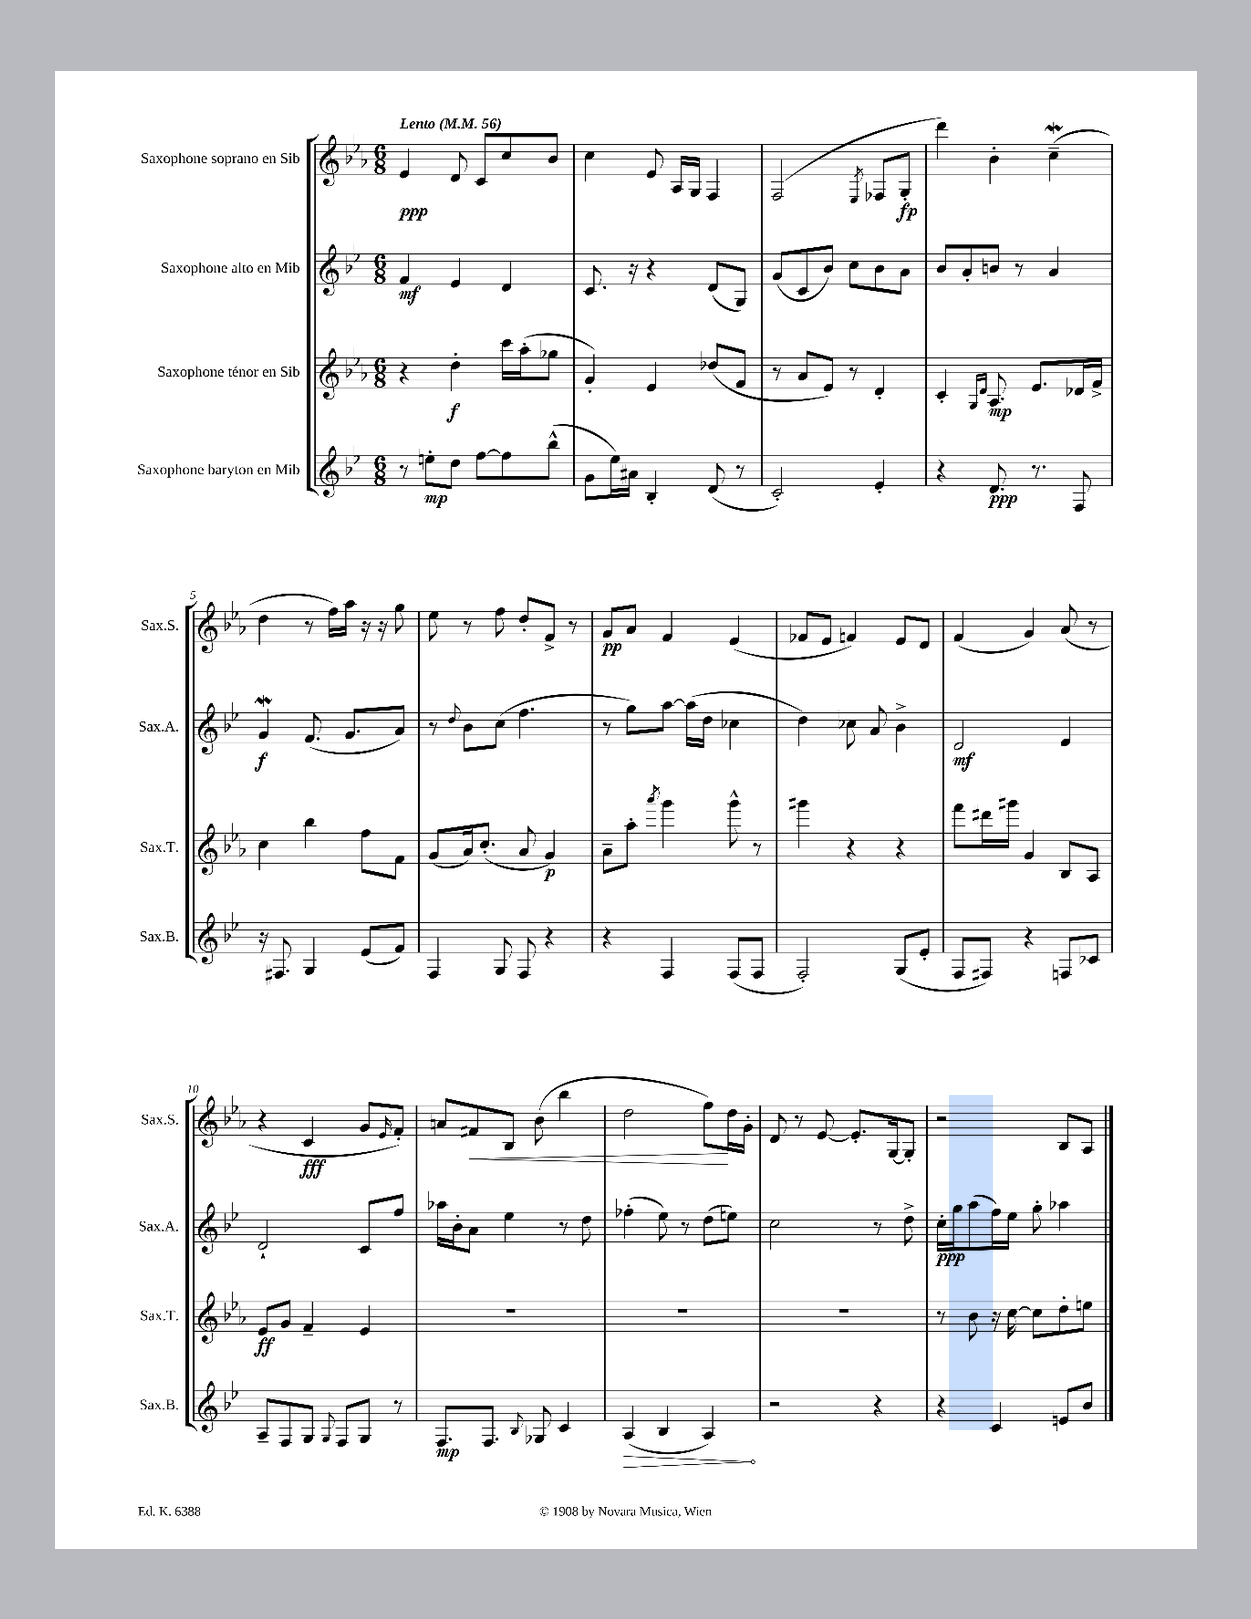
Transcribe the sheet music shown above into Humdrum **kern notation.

**kern	**kern	**kern	**kern
*staff4	*staff3	*staff2	*staff1
*clefG2	*clefG2	*clefG2	*clefG2
*k[b-e-]	*k[b-e-a-]	*k[b-e-]	*k[b-e-a-]
*M6/8	*M6/8	*M6/8	*M6/8
*MM56	*MM56	*MM56	*MM56
8r	4r	4f	4e-
8ee'	.	.	.
8dd	4dd'	4e-	8d
[8ff	.	.	8c
8ff]	16ccc	4d	8cc
.	(16aa-'	.	.
(8bb-^^	8gg-	.	8b-
=	=	=	=
8g	4g')	8.c	4cc
16ee-)	.	.	.
16a#	.	16r	.
4B-'	4e-	4r	8e-
.	.	.	16A-
.	.	.	16G
(8d	(8dd-	(8d	4F
8r	8f	8G)	.
=	=	=	=
2c')	8r	(8g	(2F
.	8a-	8c	.
.	8e-)	8b-)	.
.	8r	8cc	.
.	.	.	8qE-
4e-'	4d'	8b-	8F-
.	.	8a	8G'
=	=	=	=
4r	4c'	8b-	4ddd)
.	.	8a'	.
.	16qqG	.	.
.	16qqd	.	.
8.d	8.A-	8b	4b-'
.	.	8r	.
8.r	8.e-	.	.
.	.	4a	(4cc~
8F	16d-	.	.
.	16f^	.	.
=	=	=	=
16r	4cc	4g	4dd
8.F#	.	.	.
4G	4bb-	(8.f	8r
.	.	.	16ff)
.	.	8.g	16aa-
(8e-	8ff	.	16r
.	.	.	16r
8f)	8f	8a)	8gg
=	=	=	=
4F	(8g	8r	8ee-
.	.	8qqdd	.
.	16a-)	8b-	8r
.	(8.cc'	.	.
8G	.	(8cc	8ff
8F	8a-	4.ff	8dd'
4r	4g)	.	8f^
.	.	.	8r
=	=	=	=
4r	8a-~	8r	8g
.	8aa-'	8gg)	8a-
.	8qaaa-	.	.
4F	4ggg	[8aa	4f
.	.	(16aa]	.
.	.	16dd	.
(8F	8ggg^^	4cc-	(4e-
8F	8r	.	.
=	=	=	=
2F')	4ggg#	4dd)	8f-
.	.	.	8e-
.	4r	8cc-	4f)
.	.	8a	.
(8G	4r	4b-^	8e-
8e-'	.	.	8d
=	=	=	=
8F	8fff	2d	(4f
8F#)	16ddd#	.	.
.	16ggg#	.	.
4r	4g	.	4g)
8F	8B-	4e-	(8a-
8c-	8A-	.	8r
=	=	=	=
8A~	8e-	2d`	4r
8F	8g	.	.
8G	4f~	.	4c
8qqG	.	.	.
8F	.	.	.
8G	4e-	8c	8g
.	.	.	16qqe-
8r	.	8ff	8f')
=	=	=	=
8.F	2.r	16aa-	8a
.	.	16b-'	.
.	.	8a	8f#
8.F	.	.	.
.	.	4ee-	8B-
8qqB-	.	.	.
8G-	.	.	(8b-
4c	.	8r	4bb-
.	.	8dd	.
=	=	=	=
(4A	2.r	(4ff-'	2dd
4B-	.	8ee-)	.
.	.	8r	.
4A)	.	(8dd	8ff)
.	.	8ee)	16dd
.	.	.	16g'
=	=	=	=
2r	2.r	2cc	8d
.	.	.	8r
.	.	.	[8e-
.	.	.	8.e-']
4r	.	8r	.
.	.	.	[16G
.	.	8dd^	8G']
=	=	=	=
4r	8r	16cc'	2r
.	.	16gg	.
.	8b-	(8aa	.
4c	16r	16ff)	.
.	[16cc	16ee-	.
.	8cc]	8gg'	.
8e	8dd'	4aa-	8B-
8b-	8ee	.	8A-
==	==	==	==
*-	*-	*-	*-
